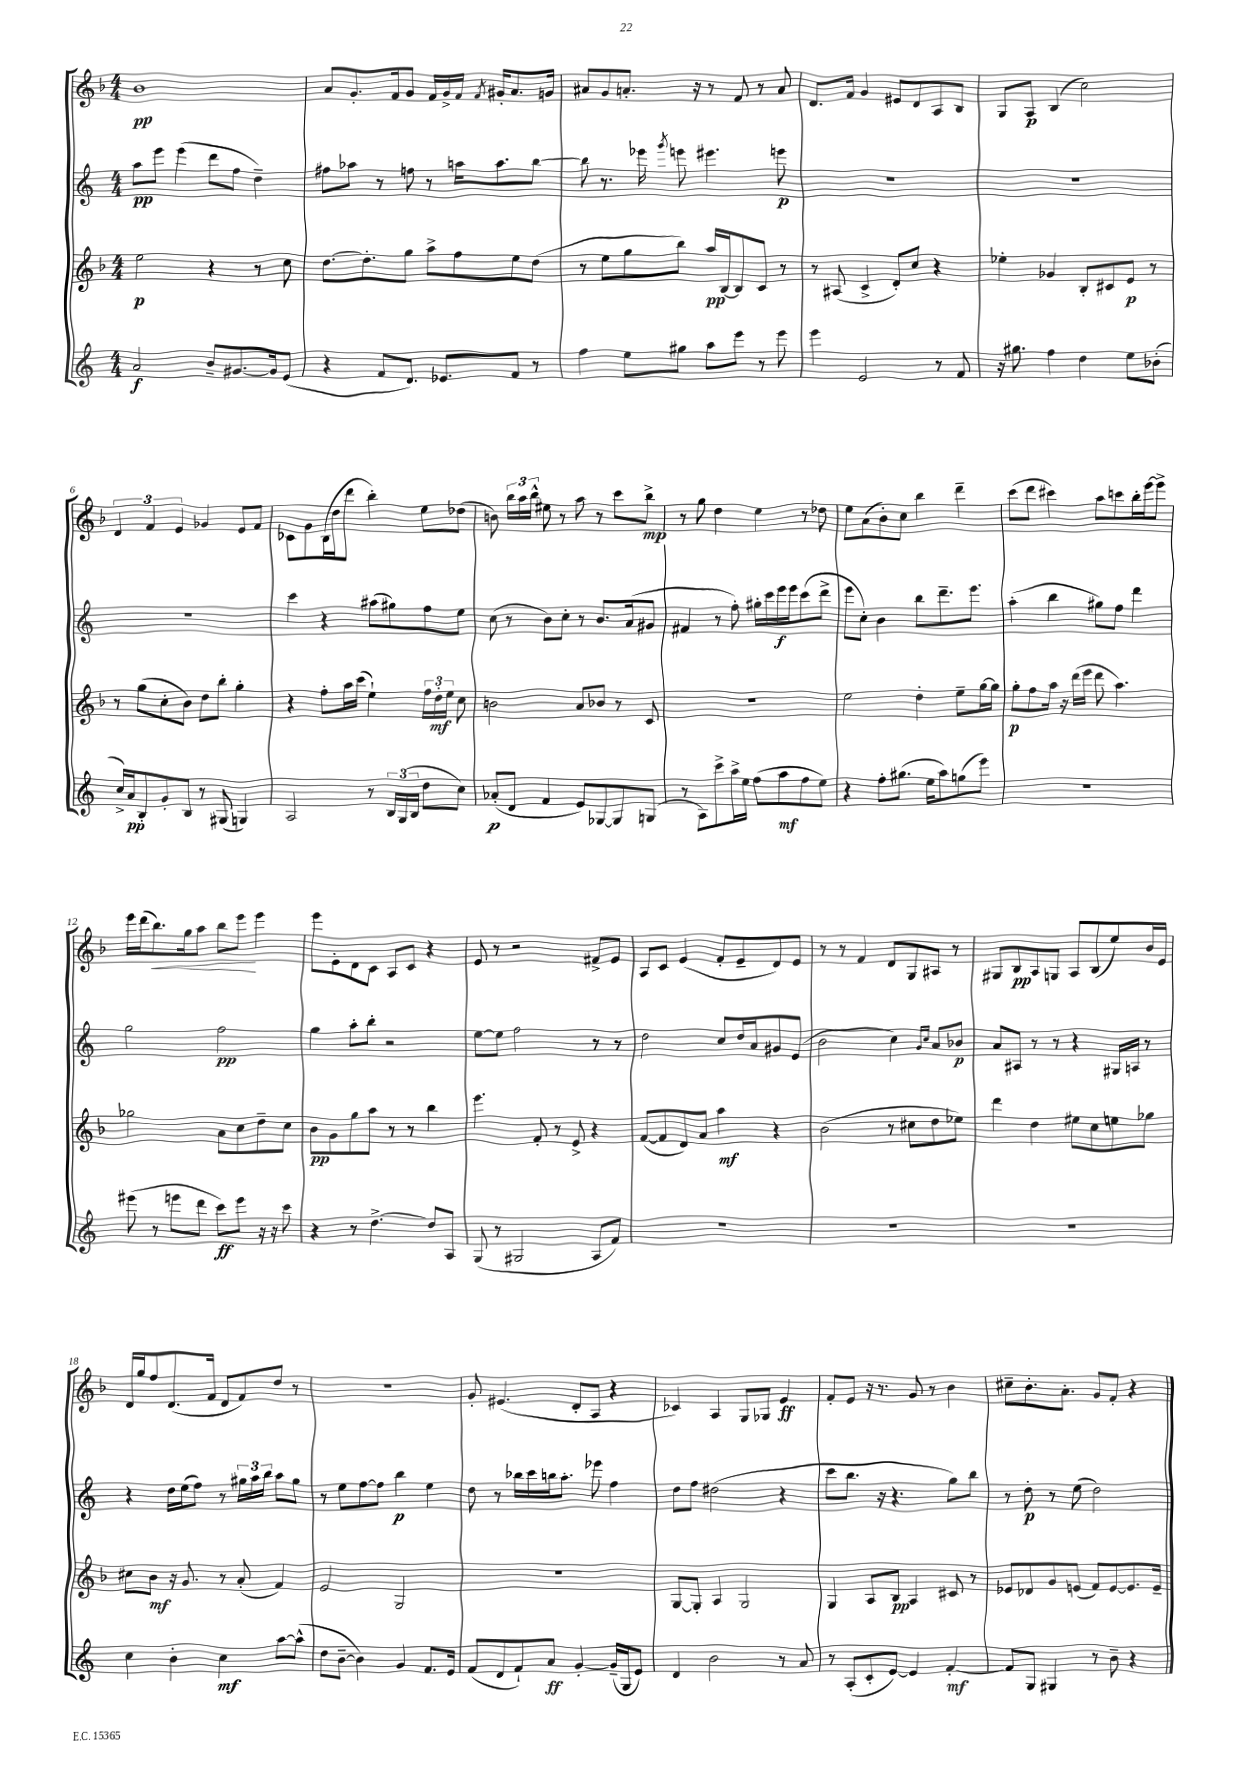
<<
\new StaffGroup <<
\new Staff = "s0" {
    \clef treble \key f \major \numericTimeSignature \time 4/4
    \autoBeamOff bes'1\pp |
    a'8[ g'8.-. f'16 g'8] f'16[ g'16-> f'16] \acciaccatura { f'8 } gis'16[-. a'8. g'16] |
    ais'8[ g'8 a'8.]-. r16 r8 f'8 r8 a'8 |
    d'8.[ f'16] g'4 eis'8[ d'8 a8 bes8] |
    g8[ a8]\p bes4( c''2) |
    \tuplet 3/2 { d'4 f'4 e'4 } ges'4 e'8[ f'8] |
    ces'8[ g'8 bes16( d''16 d'''8] bes''4-.) e''8[ des''8]( |
    b'8) \tuplet 3/2 { bes''16[ a''16 bes''16]-^ } eis''8 r8 a''8 r8 c'''8[ bes''8]->\mp |
    r8 g''8 d''4 e''4 r8 des''8 |
    e''8[ a'8( bes'8-.) c''8] bes''4 d'''4-- |
    c'''8[( d'''8] cis'''4) a''8[ c'''8 bes''16-. e'''16~ e'''8]-> |
    e'''16[ d'''16( bes''8.\<) g''16 a''8] bes''8[ e'''8]\! e'''4 |
    e'''8[ e'8-. d'8 c'8] a8[ c'8] r4 |
    e'8 r8 r2 fis'8[-> e'8] |
    a8[ c'8] e'4( f'8[-. e'8-- d'8) e'8] |
    r8 r8 f'4 d'8[ g8 ais8] r8 |
    gis8[ bes8\pp a8 g8] a8[ bes8( e''8) bes'16 e'16] |
    d'16[ g''16 f''8 d'8.( f'16] d'8[ f'8) d''8] r8 |
    r1 |
    g'8-. eis'4.( d'8[-. a8] r4 |
    ces'4) a4 g8[ ges8] e'4\ff |
    f'8[-. e'8] r16 r8. g'8 r8 bes'4 |
    cis''8[-- bes'8.-. a'8.]-. g'8[ f'8]-. r4 \bar "|." |
}
\new Staff = "s1" {
    \clef treble \key c \major \numericTimeSignature \time 4/4
    \autoBeamOff a''8[\pp e'''8] e'''4( d'''8[ f''8] d''4--) |
    fis''8[ aes''8] r8 f''8 r8 a''16[ a''8. b''8]~ |
    b''8 r8. ees'''16 \acciaccatura { g'''8 } e'''8 eis'''4. e'''8\p |
    R1 |
    R1 |
    R1 |
    c'''4 r4 ais''8[( gis''8) f''8 e''8] |
    c''8( r8 b'8[) c''8]-. r8 b'8.[ a'16( gis'8] |
    fis'4 r8 f''8-.) gis''16[-. c'''16 e'''16\f e'''16 c'''8( d'''8]-> |
    e'''8[ c''8]-.) b'4 b''8[ d'''8.-- e'''8.] |
    a''4-.( b''4 gis''8[) f''8] d'''4 |
    g''2 f''2\pp |
    g''4 a''8[-. b''8]-. r2 |
    e''8[~ e''8] f''2 r8 r8 |
    d''2 c''8[ d''16 a'16 gis'8 e'8]( |
    b'2 c''4) \grace { g'16[ c''16] } a'8[ bes'8]\p |
    a'8[ ais8] r8 r8 r4 gis16[ a16] r8 |
    r4 d''16[ e''16( f''8]) r8 \tuplet 3/2 { gis''16[ a''16 b''16] } a''8[ gis''8] |
    r8 e''8[ f''8~ f''8] b''4\p e''4 |
    d''8 r8 bes''16[ c'''16 b''16 a''8.]-. ees'''8 f''4 |
    d''8[ f''8] dis''2( r4 |
    c'''8[ b''8.] r16 r4. g''8[) b''8] |
    r8 d''8-.\p r8 e''8( d''2) \bar "|." |
}
\new Staff = "s2" {
    \clef treble \key f \major \numericTimeSignature \time 4/4
    \autoBeamOff e''2\p r4 r8 c''8 |
    d''8.[~ d''8.-. g''8] a''8[-> f''8 e''8 d''8]( |
    r8 e''8[ g''8 bes''8]) a''16[\pp bes16~ bes8 c'8] r8 |
    r8 ais8( c'4-> d'8[-.) c''8] r4 |
    ees''4-. ges'4 bes8[-. cis'8 e'8]\p r8 |
    r8 g''8[( c''8-. bes'8]) d''8[ bes''8]-. g''4-. |
    r4 f''8[-. a''16 c'''16]( e''4-!) \tuplet 3/2 { f''16[ d''16-.\mf e''16] } c''8 |
    b'2 a'8[ bes'8] r8 c'8 |
    R1 |
    e''2 d''4-. e''8[-- g''16~ g''16] |
    g''8[-.\p f''8 a''16] r16 d'''16[( e'''16] d'''8 a''4.) |
    ges''2 a'8[ c''8 d''8-- c''8] |
    bes'8[\pp g'8 g''8 a''8] r8 r8 bes''4 |
    e'''4. f'8-. r8 e'8-> r4 |
    f'8[~( f'8 d'8) a'8] a''4\mf r4 |
    bes'2( r8 cis''8[ d''8 ees''8]) |
    d'''4 d''4 eis''8[ c''8 e''8 ges''8] |
    cis''8[ bes'8]\mf r16 g'8. r8 a'8-.( f'4) |
    e'2 g2 |
    R1 |
    g8[~ g8]-. a4 g2 |
    g4 a8[ bes8]\pp a4 cis'8 r8 |
    ees'8[ des'8 g'8 e'8]( f'8[) e'8~ e'8. e'16]-- \bar "|." |
}
\new Staff = "s3" {
    \clef treble \key c \major \numericTimeSignature \time 4/4
    \autoBeamOff a'2\f b'8[-- gis'8.~ gis'16 e'8]( |
    r4 f'8[ d'8.]) ees'8.[ f'8] r8 |
    f''4 e''8[ gis''8] a''8[ e'''8] r8 e'''8 |
    e'''4 e'2 r8 f'8 |
    r16 gis''8. f''4 d''4 e''8[ bes'8]-.( |
    c''16[->) a'16\pp b8-. g'8-. b8] r8 gis8( g4) |
    a2 r8 \tuplet 3/2 { b16[ g16( b16] } d''8[ c''8]) |
    aes'8[-.\p( d'8] f'4 e'8[) ges8~ ges8 g8]( |
    r8 a8[) c'''8-> a''16-> e''16] f''8[( a''8\mf f''8 e''8]) |
    r4 f''8[-. gis''8.]( e''16[ a''8) g''8( e'''8]) |
    R1 |
    eis'''8( r8 e'''8[ d'''8] c'''8[\ff) e'''8] r16 r16 c'''8 |
    r4 r8 d''4.~-> d''8[ a8] |
    g8( r8 gis2 a8[ f'8]) |
    R1 |
    R1 |
    R1 |
    c''4 b'4-. c''4\mf a''8[~ a''8]-^( |
    d''8[ b'8]~-- b'4) g'4 f'8.[ e'16] |
    f'8[( d'8 f'8-!) a'8]\ff g'4~-. g'16[--( g16 e'8]) |
    d'4 b'2 r8 a'8 |
    r8 a8[-.( c'8-. e'8]~) e'4 f'4~-.\mf |
    f'8[ g8] gis4 r8 b'8-- r4 \bar "|." |
}
>>
>>
